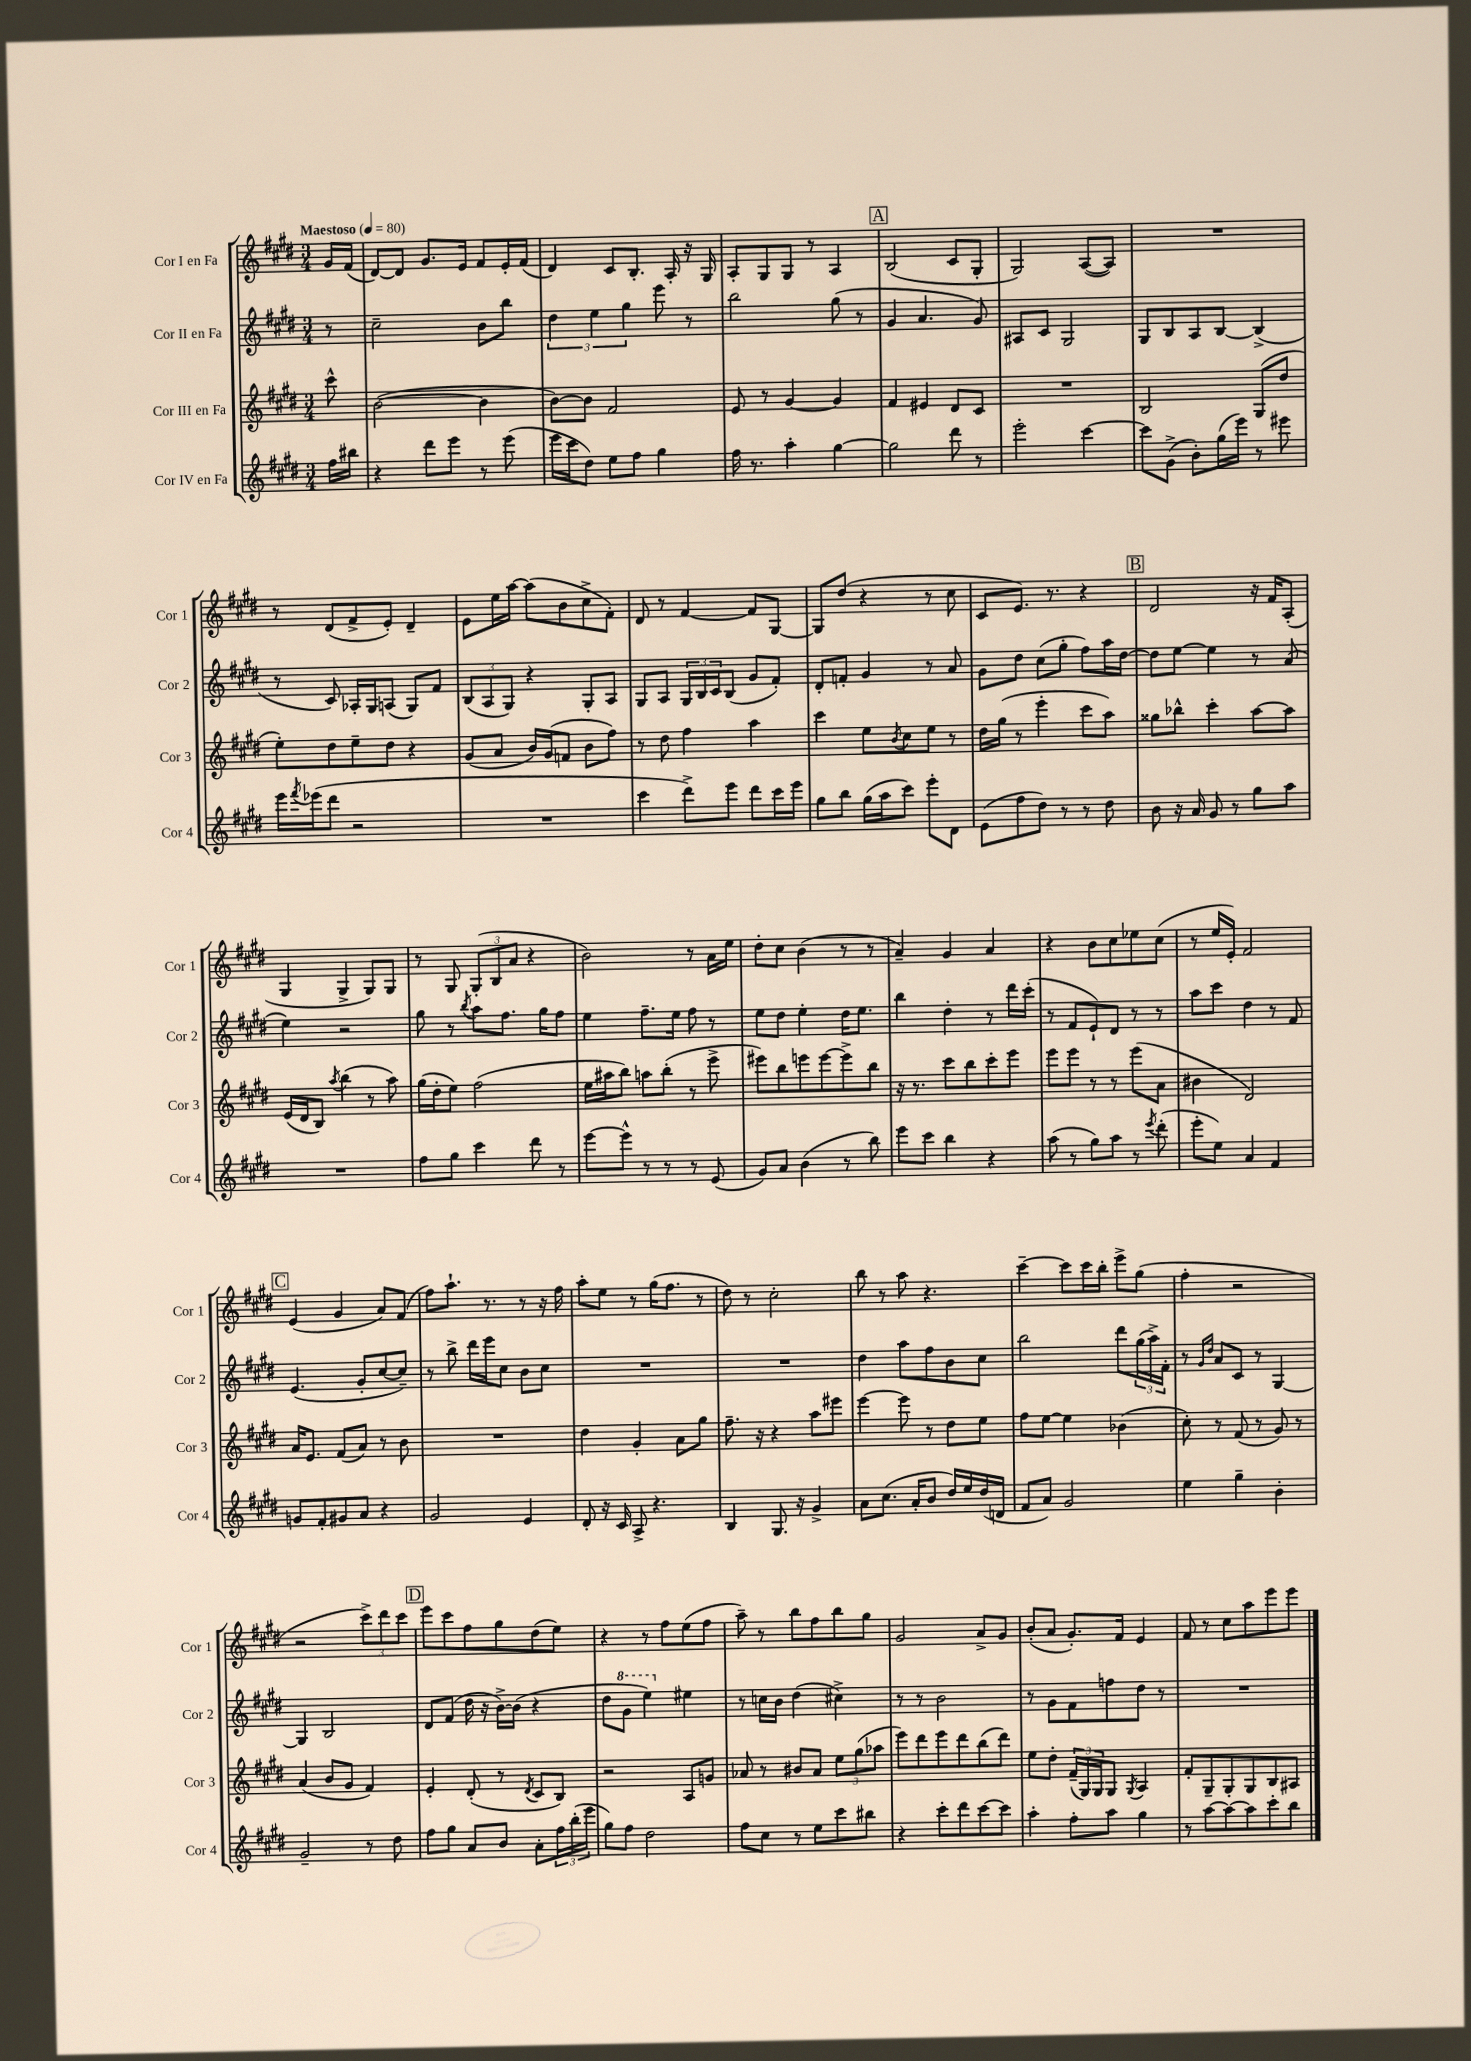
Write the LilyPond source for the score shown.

<<
\new StaffGroup <<
\new Staff = "s0" \with { instrumentName = "Cor I en Fa" shortInstrumentName = "Cor 1" } {
    \clef treble \key e \major \numericTimeSignature \time 3/4 \partial 8 \tempo "Maestoso" 4 = 80
    gis'16 fis'16( |
    dis'8~) dis'8 gis'8. e'16 fis'8 e'16-. fis'16( |
    dis'4) cis'8 b8.-. a16-. r16 gis16 |
    a8-. gis8 gis8 r8 a4 |
    \mark \markup { \box "A" } b2( cis'8 gis8-. |
    gis2) a8~( a8) |
    R2. |
    r8 dis'8( fis'8-> e'8-.) dis'4-- |
    e'8 e''16 a''16~ a''8( b'8 cis''8-> fis'8-.) |
    dis'8 r8 fis'4~ fis'8 gis8~ |
    gis8 dis''8( r4 r8 cis''8 |
    cis'8 e'8.) r8. r4 |
    \mark \markup { \box "B" } dis'2 r16 fis'16 a8-.( |
    gis4 gis4-> gis8) gis8 |
    r8 gis8 \tuplet 3/2 { gis8-.( b8 a'8 } r4 |
    b'2) r8 a'16 e''16 |
    dis''8-. cis''8 b'4( r8 r8 |
    a'4--) gis'4 a'4 |
    r4 b'8 cis''8 ees''8 cis''8( |
    r8 e''16 e'16-.) fis'2 |
    \mark \markup { \box "C" } e'4( gis'4 a'8) fis'8( |
    fis''8) a''8.-! r8. r8 r16 fis''16 |
    a''8-. e''8 r8 gis''16( fis''8. r8 |
    dis''8) r8 cis''2-. |
    b''8 r8 a''8 r4. |
    cis'''4~-- cis'''8 cis'''16 b''16-. e'''8-> gis''8( |
    fis''4-. r2 |
    r2 \tuplet 3/2 { cis'''8->) dis'''8 cis'''8 } |
    \mark \markup { \box "D" } e'''8 cis'''8 fis''8 gis''8 dis''8( e''8) |
    r4 r8 fis''8 e''8( fis''8 |
    a''8--) r8 b''8 fis''8 b''8 gis''8 |
    gis'2 a'8-> gis'8 |
    b'8-.( a'8 gis'8.-.) fis'16 e'4 |
    fis'8 r8 cis''8 a''8 e'''8 e'''8 \bar "|." |
}
\new Staff = "s1" \with { instrumentName = "Cor II en Fa" shortInstrumentName = "Cor 2" } {
    \clef treble \key e \major \numericTimeSignature \time 3/4 \partial 8
    r8 |
    cis''2-- b'8 b''8 |
    \tuplet 3/2 { dis''4 e''4 gis''4 } e'''8 r8 |
    b''2 gis''8( r8 |
    \mark \markup { \box "A" } gis'4 a'4. gis'8) |
    ais8 cis'8 gis2 |
    gis8 b8 a8 b8~ b4->( |
    r8 cis'8) aes16-. gis16 a8( gis8) fis'8 |
    \tuplet 3/2 { b8( a8 gis8) } r4 gis8-. a8 |
    gis8 a8 \tuplet 3/2 { gis16 b16 cis'16 } b8( gis'8 fis'8-.) |
    dis'8-. f'8-. gis'4 r8 a'8 |
    gis'8 dis''8 cis''8( gis''8-. fis''8) a''16 dis''16~ |
    \mark \markup { \box "B" } dis''8 e''8~ e''4 r8 a'8( |
    e''4) r2 |
    gis''8 r8 \acciaccatura { b''8 } a''8 fis''8. gis''16 fis''8 |
    e''4 fis''8.-- e''16 fis''8 r8 |
    e''8 dis''8 e''4-. dis''16 e''8. |
    b''4 dis''4-. r8 dis'''16 cis'''16-.( |
    r8 fis'8 e'8-!) dis'8 r8 r8 |
    a''8 cis'''8 dis''4 r8 fis'8 |
    \mark \markup { \box "C" } e'4.( gis'8-. cis''8~ cis''8--) |
    r8 b''8-> dis'''16 e'''16 cis''8 b'8 cis''8 |
    R2. |
    R2. |
    dis''4 a''8 fis''8 b'8 cis''8 |
    b''2 dis'''8 \tuplet 3/2 { gis''16( a''16->) fis'16-. } |
    r8 \grace { gis'16 dis''16 } a'8 cis'8 r8 gis4~ |
    gis4 b2 |
    \mark \markup { \box "D" } dis'8 fis'8( dis''16 r16 b'16~->) b'16( r4 |
    dis''8 \ottava #1 gis''8 e'''4) \ottava #0 eis''4 |
    r8 c''16 b'16 dis''4( cis''4->) |
    r8 r8 b'2 |
    r8 gis'8 fis'8 f''8 dis''8 r8 |
    R2. \bar "|." |
}
\new Staff = "s2" \with { instrumentName = "Cor III en Fa" shortInstrumentName = "Cor 3" } {
    \clef treble \key e \major \numericTimeSignature \time 3/4 \partial 8
    cis'''8-^ |
    b'2~( b'4 |
    b'8~) b'8 fis'2 |
    e'8 r8 gis'4~ gis'4 |
    \mark \markup { \box "A" } fis'4 eis'4 dis'8 cis'8 |
    R2. |
    b2 gis8( dis''8 |
    e''8-.) dis''8 e''8-- dis''8 r4 |
    gis'8( a'8 b'16) gis'16( f'8 b'8 fis''8) |
    r8 dis''8 fis''4 a''4 |
    cis'''4 e''8 \acciaccatura { b'8 } cis''8 e''8 r8 |
    dis''16 gis''16( r8 e'''4-. cis'''8 a''8) |
    \mark \markup { \box "B" } gisis''8 bes''8-^ cis'''4-. a''8~ a''8 |
    e'16( dis'16 b8) \acciaccatura { a''8 } b''4( r8 a''8) |
    gis''16( dis''16-. e''8) fis''2( |
    e''16 ais''16 b''8) a''8 b''8-.( r8 e'''8-> |
    eis'''8) b''8 e'''8 e'''8~ e'''8-> b''8 |
    r16 r8. cis'''8 b''8 cis'''8-. e'''8 |
    e'''8 e'''8 r8 r8 e'''8( a'8 |
    bis'4 dis'2) |
    \mark \markup { \box "C" } a'16 e'8. fis'8( a'8) r8 b'8 |
    R2. |
    dis''4 gis'4-. a'8 gis''8 |
    fis''8.-- r16 r4 a''8 eis'''8 |
    e'''4~ e'''8 r8 dis''8 e''8 |
    fis''8 e''8~ e''4 bes'4( |
    cis''8-.) r8 fis'8( r8 gis'8) r8 |
    a'4( b'8 gis'8 fis'4) |
    \mark \markup { \box "D" } e'4-. dis'8-.( r8 \acciaccatura { dis'8 } cis'8 b8) |
    r2 a8 g'8 |
    aes'8 r8 bis'8 aes'8 \tuplet 3/2 { e''8 gis''8( aes''8 } |
    e'''8) dis'''8 e'''8 dis'''8 b''8( dis'''8) |
    e''8 dis''8-. \tuplet 3/2 { fis'16--( gis16) gis16 } gis8 \acciaccatura { gis8 } a4 |
    fis'8-. gis8-- gis8-. gis8 b8 ais8 \bar "|." |
}
\new Staff = "s3" \with { instrumentName = "Cor IV en Fa" shortInstrumentName = "Cor 4" } {
    \clef treble \key e \major \numericTimeSignature \time 3/4 \partial 8
    fis''16 bis''16 |
    r4 dis'''8 e'''8 r8 e'''8( |
    e'''16 cis'''16 dis''8) e''8 fis''8 gis''4 |
    fis''16 r8. a''4-. gis''4~ |
    \mark \markup { \box "A" } gis''2 dis'''8 r8 |
    e'''2-. cis'''4~ |
    cis'''8 gis'8->( b'8-.) gis''16( e'''16) r8 eis'''8 |
    e'''16 \acciaccatura { fis'''8 } ees'''16( dis'''8 r2 |
    R2. |
    cis'''4 dis'''8->) e'''8 dis'''8 cis'''16 e'''16 |
    gis''8 b''8 gis''16( a''16 cis'''8) e'''8-. dis'8 |
    e'8( fis''8 dis''8) r8 r8 dis''8 |
    \mark \markup { \box "B" } b'8 r16 a'16 gis'8 r8 gis''8 a''8 |
    R2. |
    fis''8 gis''8 cis'''4 dis'''8 r8 |
    e'''8~ e'''8-^ r8 r8 r8 e'8( |
    gis'8) a'8 b'4( r8 b''8) |
    e'''8 cis'''8 b''4 r4 |
    a''8( r8 gis''8) a''8 r8 \acciaccatura { e'''8 } dis'''8-.( |
    e'''8-. e''8) a'4 fis'4 |
    \mark \markup { \box "C" } g'8 fis'8-. gis'8 a'8 r4 |
    gis'2 e'4 |
    dis'8-. r16 cis'16 a8-> r4. |
    b4 gis8. r16 gis'4-> |
    a'8 cis''8.( a'16-. b'8 dis''16) e''16 dis''16( d'16 |
    fis'8 a'8) gis'2 |
    e''4 gis''4-- b'4-. |
    gis'2-- r8 dis''8 |
    \mark \markup { \box "D" } fis''8 gis''8 a'8 b'8 a'8-. \tuplet 3/2 { fis''16 b''16-.( e'''16 } |
    gis''8) fis''8 dis''2 |
    fis''8 cis''8 r8 e''8 cis'''8 bis''8 |
    r4 cis'''8-. dis'''8 cis'''8~ cis'''8 |
    a''4-. fis''8-. a''8 gis''4 |
    r8 a''8~ a''8~ a''8 cis'''8-. b''8 \bar "|." |
}
>>
>>
\layout { \context { \Score \remove "Bar_number_engraver" } }
